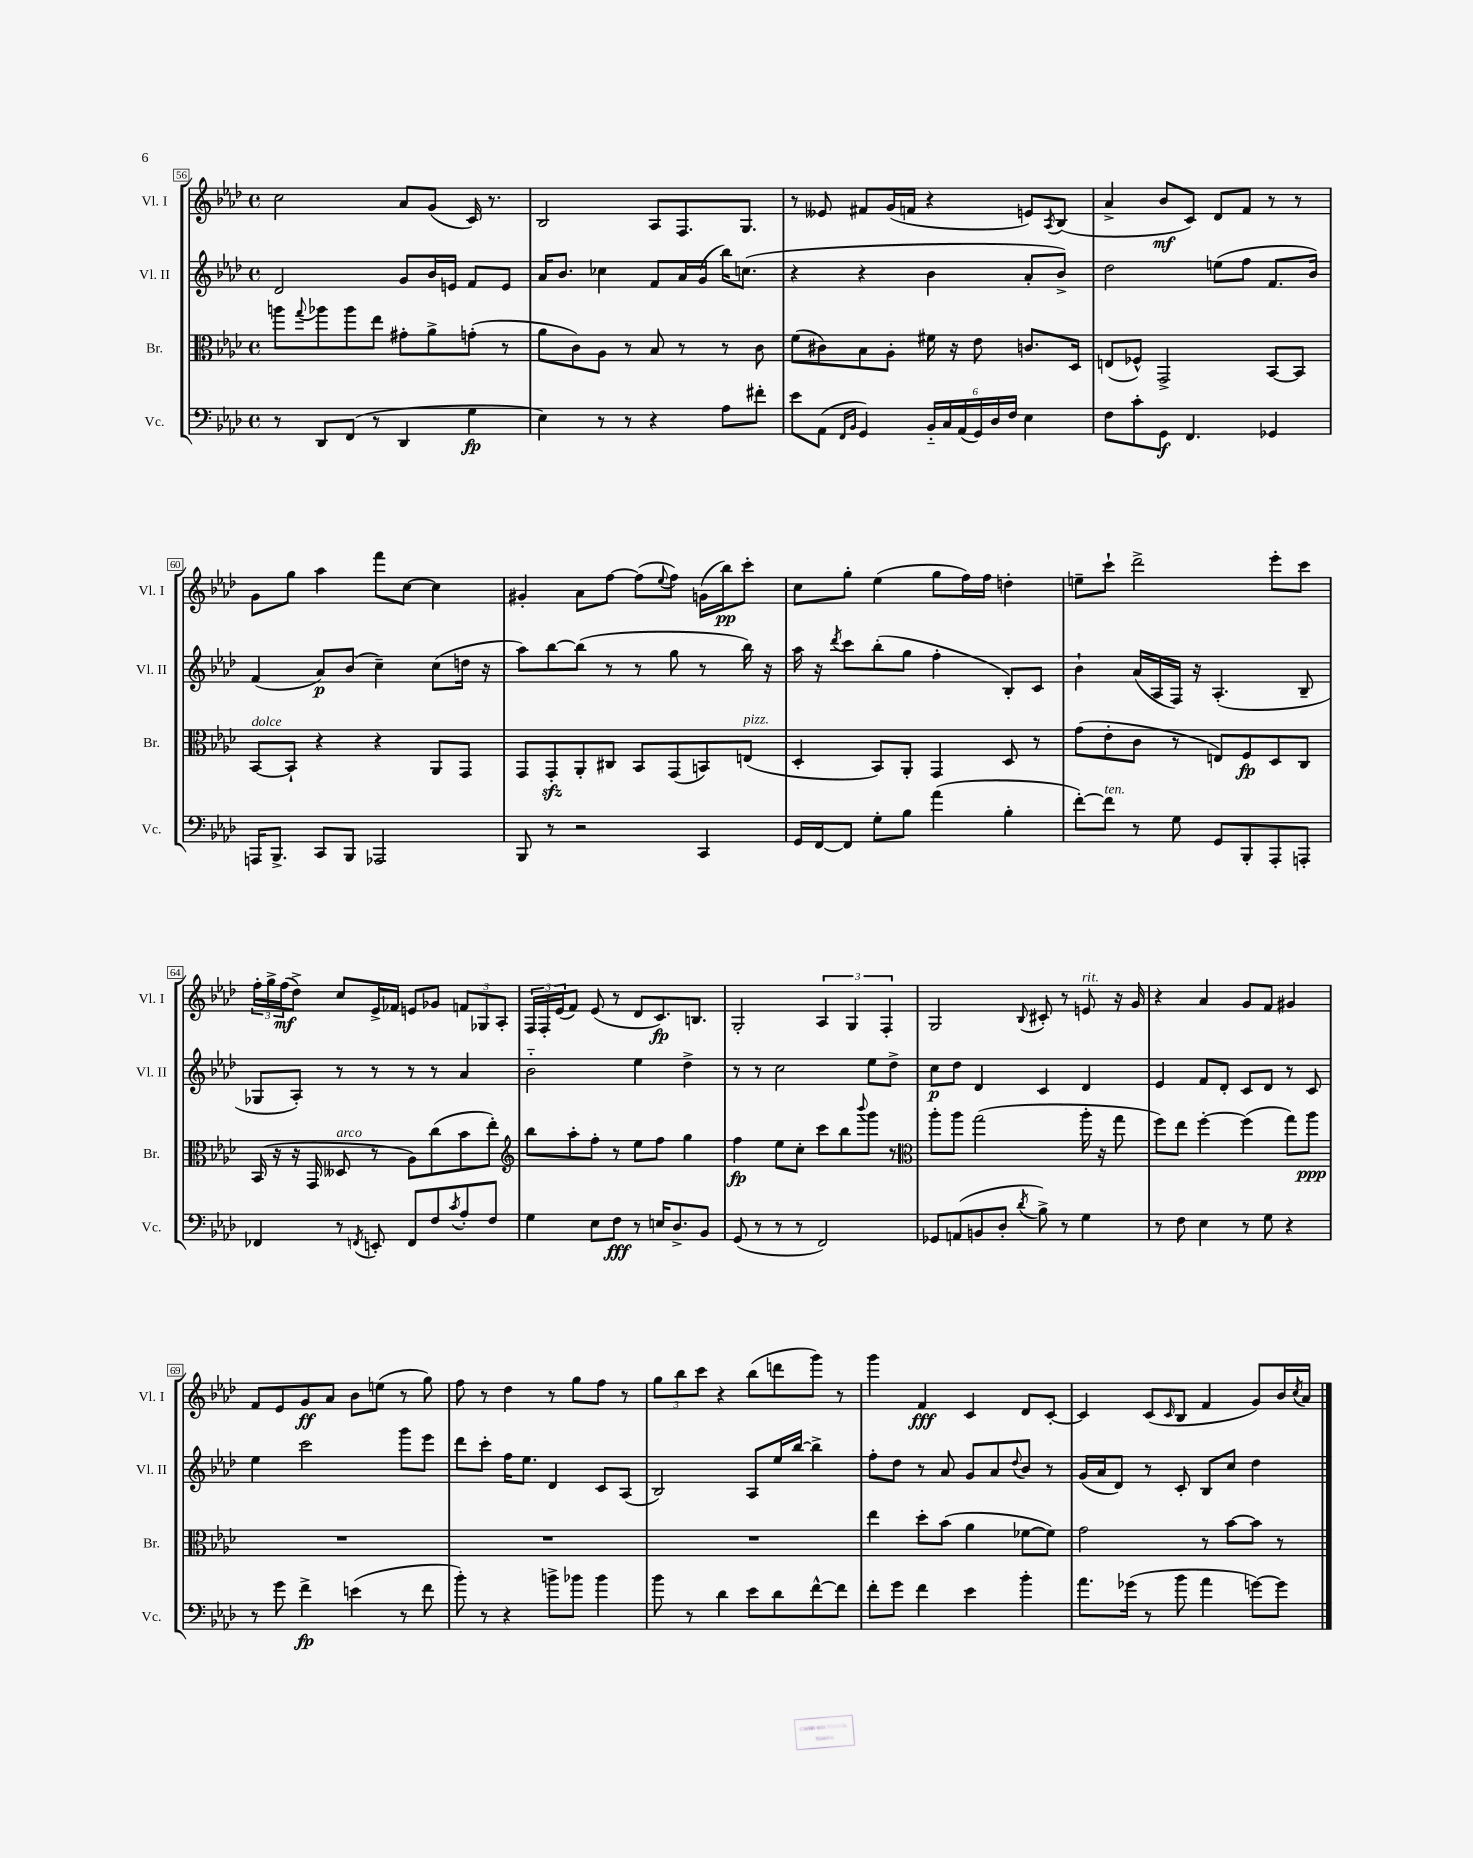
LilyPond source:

<<
\new StaffGroup <<
\new Staff = "s0" \with { instrumentName = "Vl. I" shortInstrumentName = "Vl. I" } {
    \clef treble \key aes \major \defaultTimeSignature \time 4/4
    c''2 aes'8 g'8( c'16) r8. |
    bes2 aes8 f8. g8. |
    r8 eeses'8 fis'8 g'16( f'16 r4 e'8) \acciaccatura { aes8 } bes8( |
    aes'4-> bes'8\mf c'8) des'8 f'8 r8 r8 |
    g'8 g''8 aes''4 f'''8 c''8~ c''4 |
    gis'4-. aes'8 f''8~ f''8( \appoggiatura { ees''8 } f''8) g'16( bes''16\pp) c'''8-. |
    c''8 g''8-. ees''4( g''8 f''16) f''16 d''4-. |
    e''8-- c'''8-! des'''2-> ees'''8-. c'''8 |
    \tuplet 3/2 { f''16-. g''16-> f''16\mf( } des''8->) c''8 ees'16-> fes'16 e'8 ges'8 \tuplet 3/2 { f'8 ges8 aes8-. } |
    \tuplet 3/2 { f16 f16-. ees'16( } f'8) ees'8( r8 des'8 c'8.\fp) b8. |
    g2-. \tuplet 3/2 { aes4 g4 f4-. } |
    g2 \appoggiatura { bes8 } cis'8-. r8 e'8^\markup { \italic "rit." } r16 g'16 |
    r4 aes'4 g'8 f'8 gis'4 |
    f'8 ees'8 g'8\ff aes'8 bes'8 e''8( r8 g''8) |
    f''8 r8 des''4 r8 g''8 f''8 r8 |
    \tuplet 3/2 { g''8 bes''8 c'''8 } r4 bes''8( d'''8 g'''8) r8 |
    g'''4 f'4\fff c'4 des'8 c'8~-. |
    c'4 c'8( \grace { c'16 } bes8 f'4 g'8) bes'16 \acciaccatura { c''8 } aes'16 \bar "|." |
}
\new Staff = "s1" \with { instrumentName = "Vl. II" shortInstrumentName = "Vl. II" } {
    \clef treble \key aes \major \defaultTimeSignature \time 4/4
    des'2 g'8 bes'16 e'16 f'8 e'8 |
    aes'16 bes'8. ces''4 f'8 aes'16 g'16( bes''16) c''8.( |
    r4 r4 bes'4 aes'8-. bes'8->) |
    des''2 e''8( f''8 f'8. bes'16) |
    f'4( aes'8\p) bes'8( c''4--) c''8( d''16 r16 |
    aes''8) bes''8~ bes''8( r8 r8 g''8 r8 bes''16) r16 |
    aes''16 r16 \acciaccatura { des'''8 } c'''8 bes''8-.( g''8 f''4-. bes8-.) c'8 |
    bes'4-! aes'16( aes16 f16) r16 aes4.-.( bes8-- |
    ges8 aes8-.) r8 r8 r8 r8 aes'4 |
    bes'2-_ ees''4 des''4-> |
    r8 r8 c''2 ees''8 des''8-> |
    c''8\p des''8 des'4 c'4 des'4 |
    ees'4 f'8 des'8-. c'8 des'8 r8 c'8 |
    ees''4 c'''2 g'''8 ees'''8 |
    des'''8 c'''8-. f''16 ees''8. des'4 c'8 aes8( |
    bes2) aes8 ees''16 bes''16~ bes''4-> |
    f''8-. des''8 r8 aes'8 g'8 aes'8 \appoggiatura { des''8 } bes'8 r8 |
    g'16( aes'16 des'8) r8 c'8-. bes8 c''8 des''4 \bar "|." |
}
\new Staff = "s2" \with { instrumentName = "Br." shortInstrumentName = "Br." } {
    \clef alto \key aes \major \defaultTimeSignature \time 4/4
    a''8 \appoggiatura { g''8 } aes''8 aes''8 ees''8 gis'8-. aes'8-> g'8-.( r8 |
    aes'8 c'8) aes8 r8 bes8 r8 r8 c'8 |
    f'8( cis'8) bes8 aes8-. fis'16 r16 ees'8 c'8. des16 |
    e8( fes8-^) g,2-> bes,8~ bes,8 |
    bes,8~^\markup { \italic "dolce" } bes,8-! r4 r4 aes,8 g,8 |
    g,8 g,8-.\sfz aes,8-. cis8 bes,8 g,8( b,8) e8^\markup { \italic "pizz." }( |
    des4-. bes,8) aes,8-. g,4 des8 r8 |
    g'8( ees'8-. c'8 r8 e8) f8\fp des8 c8 |
    bes,16( r16 r16 g,16 deses8^\markup { \italic "arco" } r8 aes8) c''8( bes'8 ees''8-.) |
    \clef treble bes''8 aes''8-. f''8-. r8 ees''8 f''8 g''4 |
    f''4\fp ees''8 c''8-. c'''8 bes''8 \appoggiatura { bes'''8 } g'''8 r8 |
    \clef alto aes''8-. aes''8 g''2( aes''16-. r16 g''8 |
    f''8) ees''8 f''4~-. f''4( g''8) aes''8\ppp |
    R1 |
    R1 |
    R1 |
    ees''4 des''8-. bes'8( aes'4 fes'8~ fes'8) |
    g'2 r8 bes'8~ bes'8 r8 \bar "|." |
}
\new Staff = "s3" \with { instrumentName = "Vc." shortInstrumentName = "Vc." } {
    \clef bass \key aes \major \defaultTimeSignature \time 4/4
    r8 des,8 f,8( r8 des,4 g4\fp |
    ees4) r8 r8 r4 aes8 fis'8-. |
    ees'8 aes,8( \grace { f,16 bes,16 } g,4) \tuplet 6/4 { bes,16-_ c16 aes,16( g,16) des16 f16 } ees4 |
    f8 c'8-. g,8\f f,4. ges,4 |
    a,,16 bes,,8.-> c,8 bes,,8 aes,,2 |
    bes,,8 r8 r2 c,4 |
    g,16 f,16~ f,8 g8-. bes8 aes'4( bes4-. |
    f'8~-.) f'8^\markup { \italic "ten." } r8 g8 g,8 bes,,8-. aes,,8-. a,,8-. |
    fes,4 r8 \acciaccatura { f,8 } e,8-. f,8 f8 \acciaccatura { c'8 } aes8-. f8 |
    g4 ees8 f8\fff r8 e16 des8.-> bes,8 |
    g,8( r8 r8 r8 f,2) |
    ges,8 a,8( b,8 des8-. \acciaccatura { des'8 } bes8->) r8 g4 |
    r8 f8 ees4 r8 g8 r4 |
    r8 g'8 f'4->\fp e'4( r8 f'8 |
    bes'8-.) r8 r4 b'8-> bes'8 bes'4 |
    bes'8 r8 des'4 ees'8 des'8 f'8~-^ f'8 |
    f'8-. g'8 f'4 ees'4 bes'4-. |
    aes'8. ges'16( r8 bes'8 aes'4 g'8~) g'8 \bar "|." |
}
>>
>>
\layout { \context { \Score currentBarNumber = #56 \override BarNumber.stencil = #(make-stencil-boxer 0.1 0.3 ly:text-interface::print) } }
